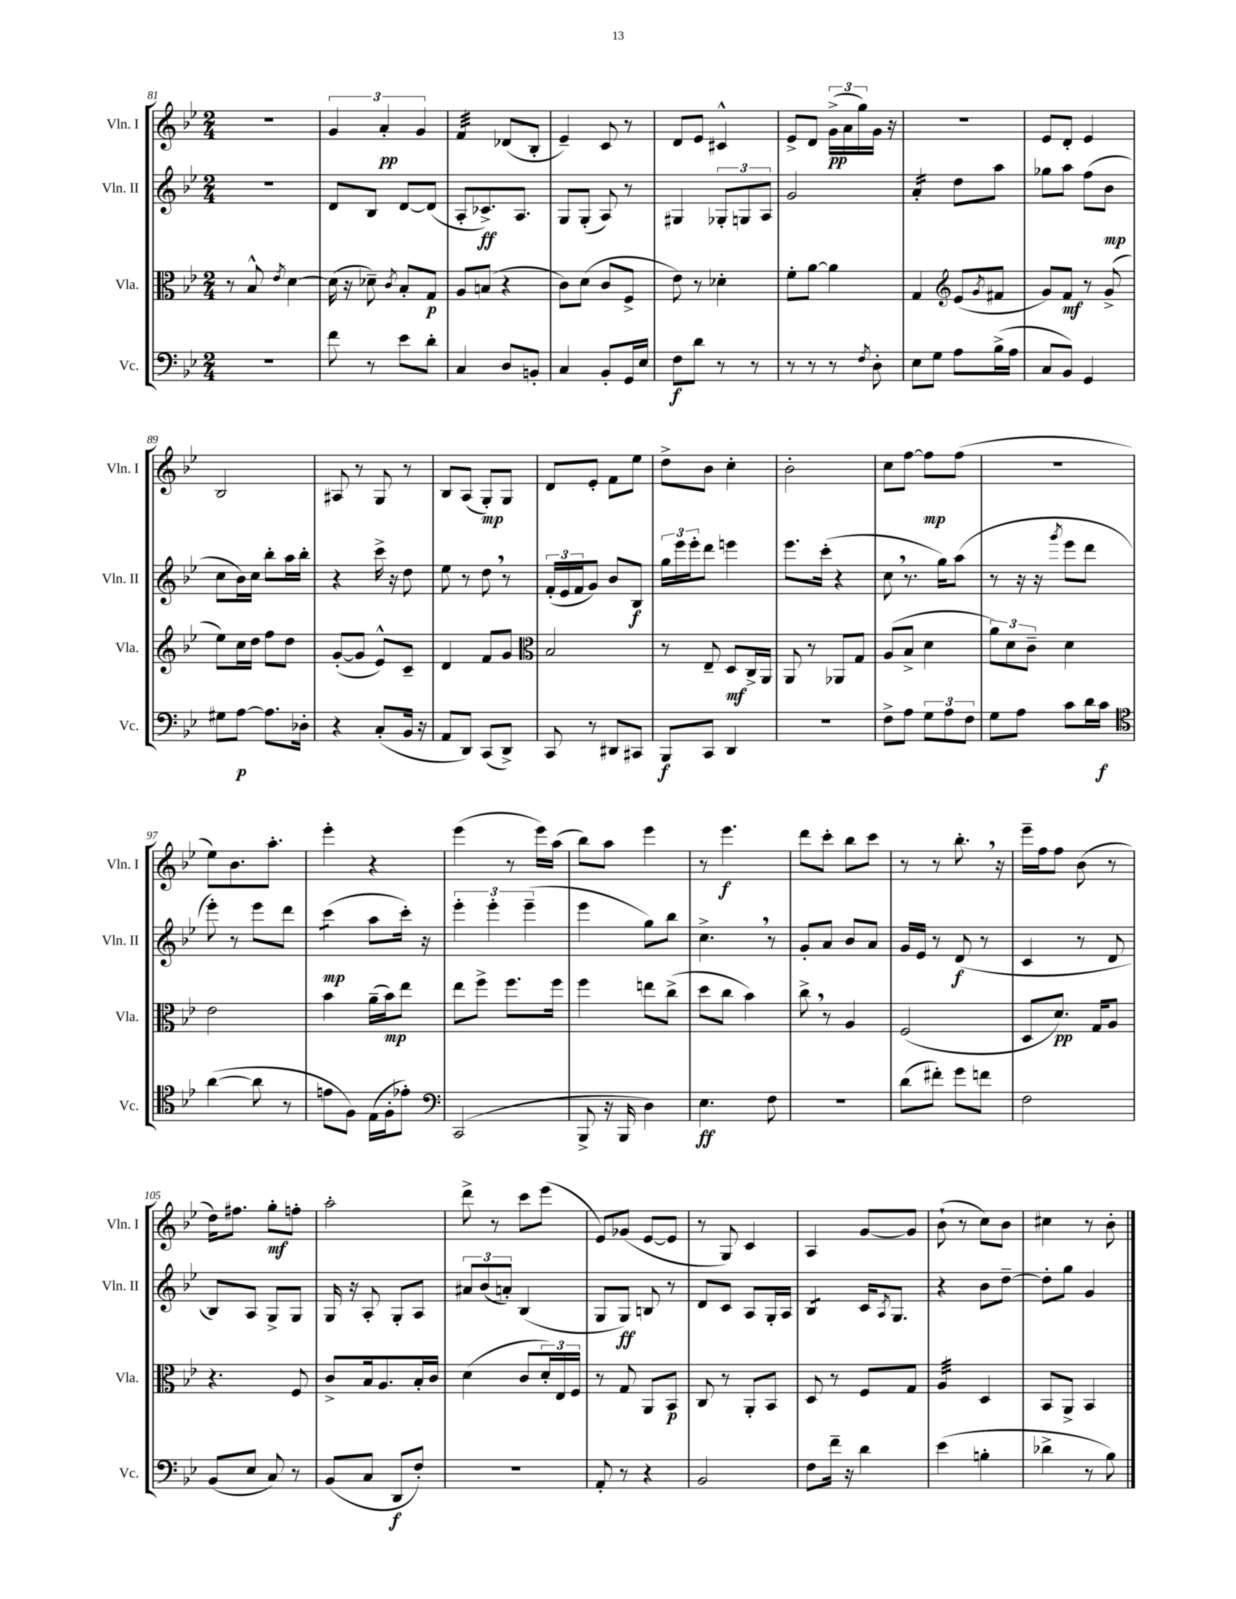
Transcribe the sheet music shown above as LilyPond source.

<<
\new StaffGroup <<
\new Staff = "s0" \with { instrumentName = "Vln. I" shortInstrumentName = "Vln. I" } {
    \clef treble \key bes \major \numericTimeSignature \time 2/4
    r2 |
    \tuplet 3/2 { g'4 a'4-.\pp g'4 } |
    f'4:32 des'8( bes8-. |
    ees'4--) c'8 r8 |
    d'8 ees'8 cis'4-^ |
    ees'8-> d'8 \tuplet 3/2 { g'16->\pp( a'16 g''16) } g'16 r16 |
    r2 |
    ees'8 d'8-. ees'4 |
    bes2 |
    ais8 r8 g8 r8 |
    bes8 a8( g8-.\mp) g8 |
    d'8 ees'8-. f'8 ees''8 |
    d''8-> bes'8 c''4-. |
    bes'2-. |
    c''8 f''8~ f''8\mp f''8( |
    R2 |
    ees''8) bes'8. a''8.-. |
    ees'''4-. r4 |
    ees'''4( r8 ees'''16) a''16( |
    bes''8) a''8 ees'''4 |
    r8 ees'''4.\f |
    d'''8 c'''8-. bes''8 c'''8 |
    r8 r8 bes''8.-. \breathe r16 |
    ees'''16-- f''16 f''8 bes'8( r8 |
    d''16) fis''8. g''8-.\mf f''8-. |
    a''2-. |
    d'''8-> r8 c'''8 ees'''8( |
    ees'8) ges'8( ees'8~ ees'8 |
    r8 g8) c'4 |
    a4 g'8~ g'8 |
    bes'8-!( r8 c''8) bes'8 |
    cis''4 r8 bes'8-. \bar "|." |
}
\new Staff = "s1" \with { instrumentName = "Vln. II" shortInstrumentName = "Vln. II" } {
    \clef treble \key bes \major \numericTimeSignature \time 2/4
    R2 |
    d'8 bes8 d'8~ d'8( |
    a8-. ces'8.->\ff) a8. |
    g8 g8-.( a8) r8 |
    gis4 \tuplet 3/2 { ges8-. g8 a8 } |
    g'2 |
    a'4:16-. d''8 a''8 |
    ges''8 a''8 f''8( bes'8\mp |
    c''8 bes'16) c''16 bes''8-. a''16 bes''16-. |
    r4 c'''16-> r16 d''8 |
    ees''8 r8 d''8 \breathe r8 |
    \tuplet 3/2 { f'16-.( ees'16 f'16 } g'8) bes'8 bes8\f |
    \tuplet 3/2 { g''16 ees'''16 ees'''16-. } d'''8 e'''4 |
    ees'''8. c'''16-.( r4 |
    c''8 \breathe r8. g''16) a''8( |
    r8 r16 r16 \acciaccatura { g'''8 } ees'''8 d'''8 |
    ees'''8-.) r8 ees'''8 d'''8 |
    c'''4:8\mp( a''8 c'''16-.) r16 |
    \tuplet 3/2 { ees'''4-. ees'''4-. ees'''4--( } |
    ees'''4 g''8) bes''8 |
    c''4.-> \breathe r8 |
    g'8-. a'8 bes'8 a'8 |
    g'16 ees'16 r8 d'8\f( r8 |
    c'4 r8 d'8 |
    bes8) a8 g8-> g8 |
    g16 r16 a8-. g8-. a8 |
    \tuplet 3/2 { ais'8 bes'8( a'8-.) } bes4( |
    g8 g8\ff) b8 r8 |
    d'8 c'8 a8 g16-. a16 |
    bes4:8 c'16 \acciaccatura { a8 } g8. |
    r4 bes'8 d''8~-- |
    d''8-. g''8 g'4 \bar "|." |
}
\new Staff = "s2" \with { instrumentName = "Vla." shortInstrumentName = "Vla." } {
    \clef alto \key bes \major \numericTimeSignature \time 2/4
    r8 bes8-^ \acciaccatura { ees'8 } d'4~ |
    d'16( r16 des'8--) \acciaccatura { c'8 } bes8-. g8\p |
    a8 b8( r4 |
    c'8) d'8( c'8 f8-> |
    ees'8) r8 des'4-. |
    f'8-. a'8~ a'4 |
    g4 \clef treble ees'8( \acciaccatura { g'8 } fis'8 |
    g'8) f'8\mf r8 g'8->( |
    ees''8) c''16 d''16 f''8 d''8 |
    g'8~-.( g'8 ees'8-^) c'8-- |
    d'4 f'8 g'8 |
    \clef alto bes2 |
    r8 ees8-- d8\mf c16-> a,16 |
    a,8 r8 aes,8 g8 |
    a8( bes8-> d'4 |
    \tuplet 3/2 { a'8) d'8 c'8-- } d'4 |
    ees'2 |
    bes'4 a'16--( bes'16\mp) ees''8 |
    ees''8 f''8-> f''8. f''16 |
    f''4 e''8 c''8->( |
    d''8 c''8 bes'4) |
    c''8-> \breathe r8 a4 |
    f2( |
    d8 d'8.\pp) g16 a8 |
    r4. f8 |
    c'8-> bes16 a8. bes16-. c'16 |
    d'4( c'8 \tuplet 3/2 { d'16-.) ees16 f16 } |
    r8 g8 a,8 bes,8\p |
    c8 r8 a,8-. bes,8 |
    d8 r8 f8 g8 |
    a4:32 d4 |
    bes,8 a,8-> bes,4 \bar "|." |
}
\new Staff = "s3" \with { instrumentName = "Vc." shortInstrumentName = "Vc." } {
    \clef bass \key bes \major \numericTimeSignature \time 2/4
    r2 |
    f'8 r8 ees'8 d'8-. |
    c4 d8 b,8-. |
    c4 bes,8-. g,16 ees16 |
    f8\f d'8 r8 r8 |
    r8 r8 r8 \acciaccatura { f8 } d8-. |
    ees8 g8 a8 bes16->( a16 |
    c8 bes,8) g,4 |
    gis8 a8~\p a8. des16-. |
    r4 c8-.( bes,16 r16 |
    a,8 d,8) c,8( d,8->) |
    c,8 r8 dis,8 cis,8 |
    bes,,8\f c,8 d,4 |
    R2 |
    f8-> a8 \tuplet 3/2 { g8 a8 f8 } |
    g8 a8 c'8 d'16 c'16\f |
    \clef tenor a'4~( a'8 r8 |
    e'8 f8) ees16( f16-. ees'8-.) |
    \clef bass c,2( |
    bes,,8-> r16 bes,,16 d4) |
    ees4.\ff f8 |
    R2 |
    d'8( fis'8-.) g'8 f'8 |
    f2 |
    bes,8( ees8 c8) r8 |
    bes,8( c8 d,8\f f8-.) |
    r2 |
    a,8-. r8 r4 |
    bes,2 |
    f8 f'16-- r16 d'4 |
    ees'4( b4-. |
    des'4-> r8 bes8) \bar "|." |
}
>>
>>
\layout { \context { \Score currentBarNumber = #81 } }
